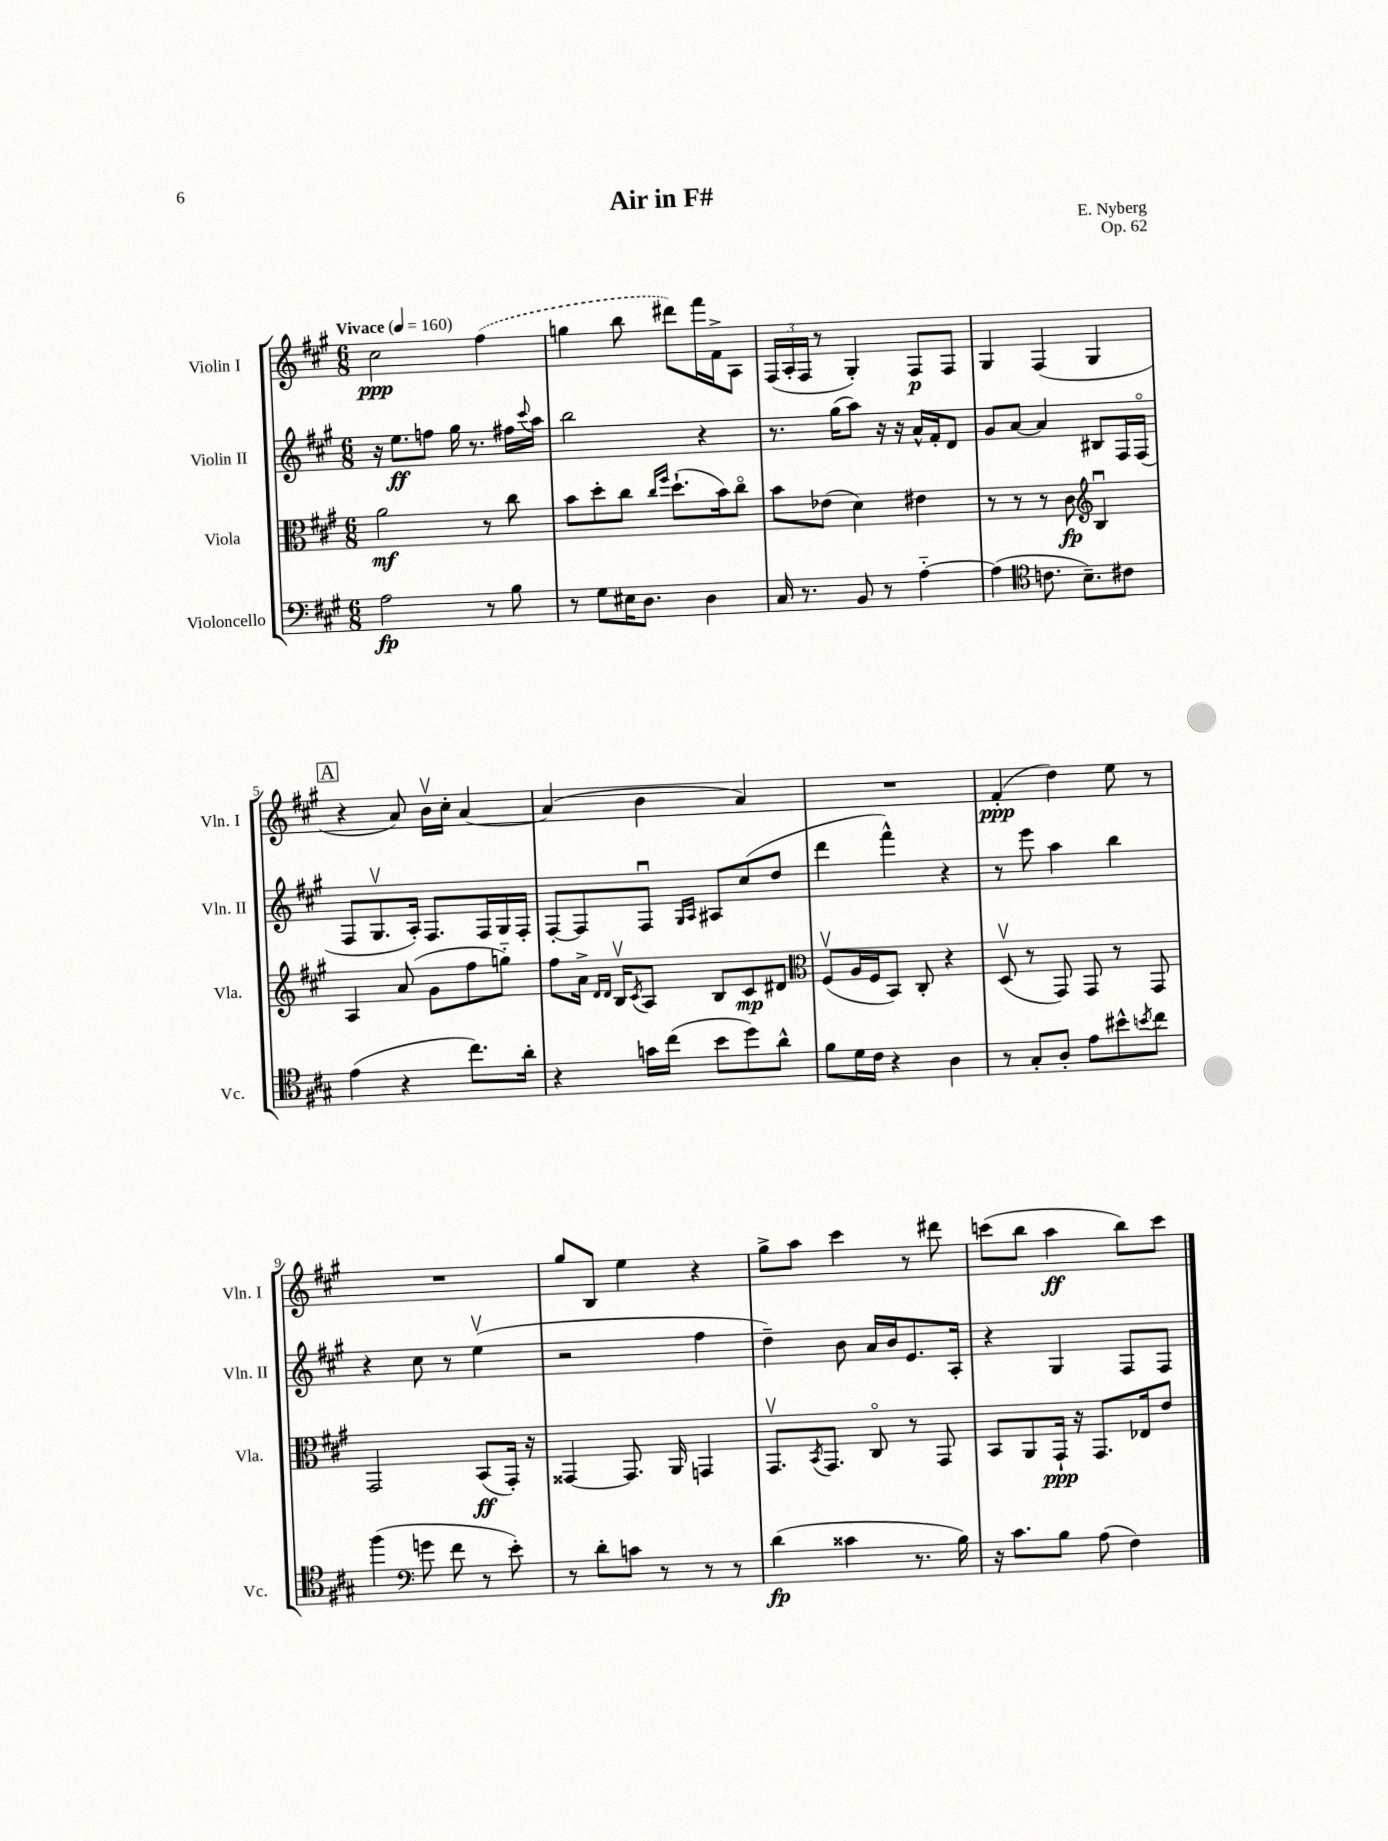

**kern	**kern	**kern	**kern
*staff4	*staff3	*staff2	*staff1
*clefF4	*clefC3	*clefG2	*clefG2
*k[f#c#g#]	*k[f#c#g#]	*k[f#c#g#]	*k[f#c#g#]
*M6/8	*M6/8	*M6/8	*M6/8
*MM160	*MM160	*MM160	*MM160
2A	2a	16r	2cc#
.	.	8.ee	.
.	.	8ff	.
.	.	16gg#	.
.	.	8.r	.
8r	8r	.	(4ff#
8B	8cc#	16ff#	.
.	.	8qqccc#	.
.	.	16aa	.
=	=	=	=
8r	8b	2bb	4gg
8G#	8dd'	.	.
16E#	8cc#	.	8bb
8.D	.	.	.
.	16qqcc#	.	.
.	16qqff#	.	.
.	(8.dd`	.	8ddd#)
4D	.	4r	16fff#
.	16b)	.	16f#^
.	8cc#o	.	8A
=	=	=	=
16C#	8b	8.r	(24F#
.	.	.	24A'
8.r	.	.	.
.	.	.	24F#
.	(8e-	.	8r
.	.	(16gg#	.
8BB	4d)	8aa)	4G#')
8r	.	16r	.
.	.	16r	.
[4A'~	4e#	16a^^	8F#
.	.	16f#'	.
.	.	8d	8F#
=	=	=	=
(4A]	8r	8g#	4G#
.	8r	[8a	.
*clefC4	*	*	*
8.c	8r	4a]	(4F#
.	8c#	.	.
8.B~)	.	.	.
*	*clefG2	*	*
.	4Bu	8B#	4G#
8c#	.	16F#	.
.	.	(16F#o	.
=	=	=	=
(4e	4A	8F#	4r
.	.	8.G#v	.
4r	(8a	.	8a)
.	.	16A')	.
.	8g#	8.F#	16bv
.	.	.	16cc#'
8.cc#)	8ff#	.	[4a
.	.	16F#	.
.	8gg'~)	16G#	.
16a'	.	16F#'	.
=	=	=	=
4r	8ff#	[8F#'	(4a]
.	16a^	8F#]	.
.	16qqd	.	.
.	16qqd	.	.
.	16Bv	.	.
.	8qc#	.	.
16g	8A	8F#u	4b
(16cc#	.	.	.
.	.	16qqG#	.
.	.	16qqA	.
8b	8B	8A#	.
8dd)	8c#	(8cc#	4a)
8a^^	8d#	8dd	.
=	=	=	=
*	*clefC3	*	*
8f#	(8F#v	4ddd	2.r
16d	16A	.	.
16c#	16F#	.	.
4r	8BB)	4fff#^^)	.
.	8C#'	.	.
4A	4r	4r	.
=	=	=	=
8r	(8Dv	8r	(4f#'
8G#'	8r	8eee	.
8A'	8GG#)	4aa	4dd)
8e	8GG#	.	.
8b#^^	8r	4bb	8ee
8qb	.	.	.
8cc#	8GG#	.	8r
=	=	=	=
(4ff#	2GG#	4r	2.r
*clefF4	*	*	*
8g	.	8cc#	.
8f#	.	8r	.
8r	(8BB	(4eev	.
8e')	16GG#')	.	.
.	16r	.	.
=	=	=	=
8r	[4GG##	2r	8gg#
8d'	.	.	8B
8c	8.GG##]	.	4ee
8r	.	.	.
.	16AA	.	.
8r	4GG	4ff#	4r
8r	.	.	.
=	=	=	=
(4d	8.GG#v	4dd~)	8gg#^
.	.	.	8aa
.	8qBB	.	.
.	8.GG#	.	.
4c##	.	8b	4ccc#
.	8C#o	16a	.
.	.	16b	.
8.r	8r	8.e	8r
.	8GG#	.	8ddd#
16B)	.	16A'	.
=	=	=	=
16r	8BB	4r	(8ccc
8.c#	.	.	.
.	8AA	.	8bb
8B	16GG#`	4G#	4aa
.	16r	.	.
(8A	8.GG#	.	.
4F#)	.	8F#	8bb)
.	16E-	.	.
.	8e	8F#	8ccc
==	==	==	==
*-	*-	*-	*-
